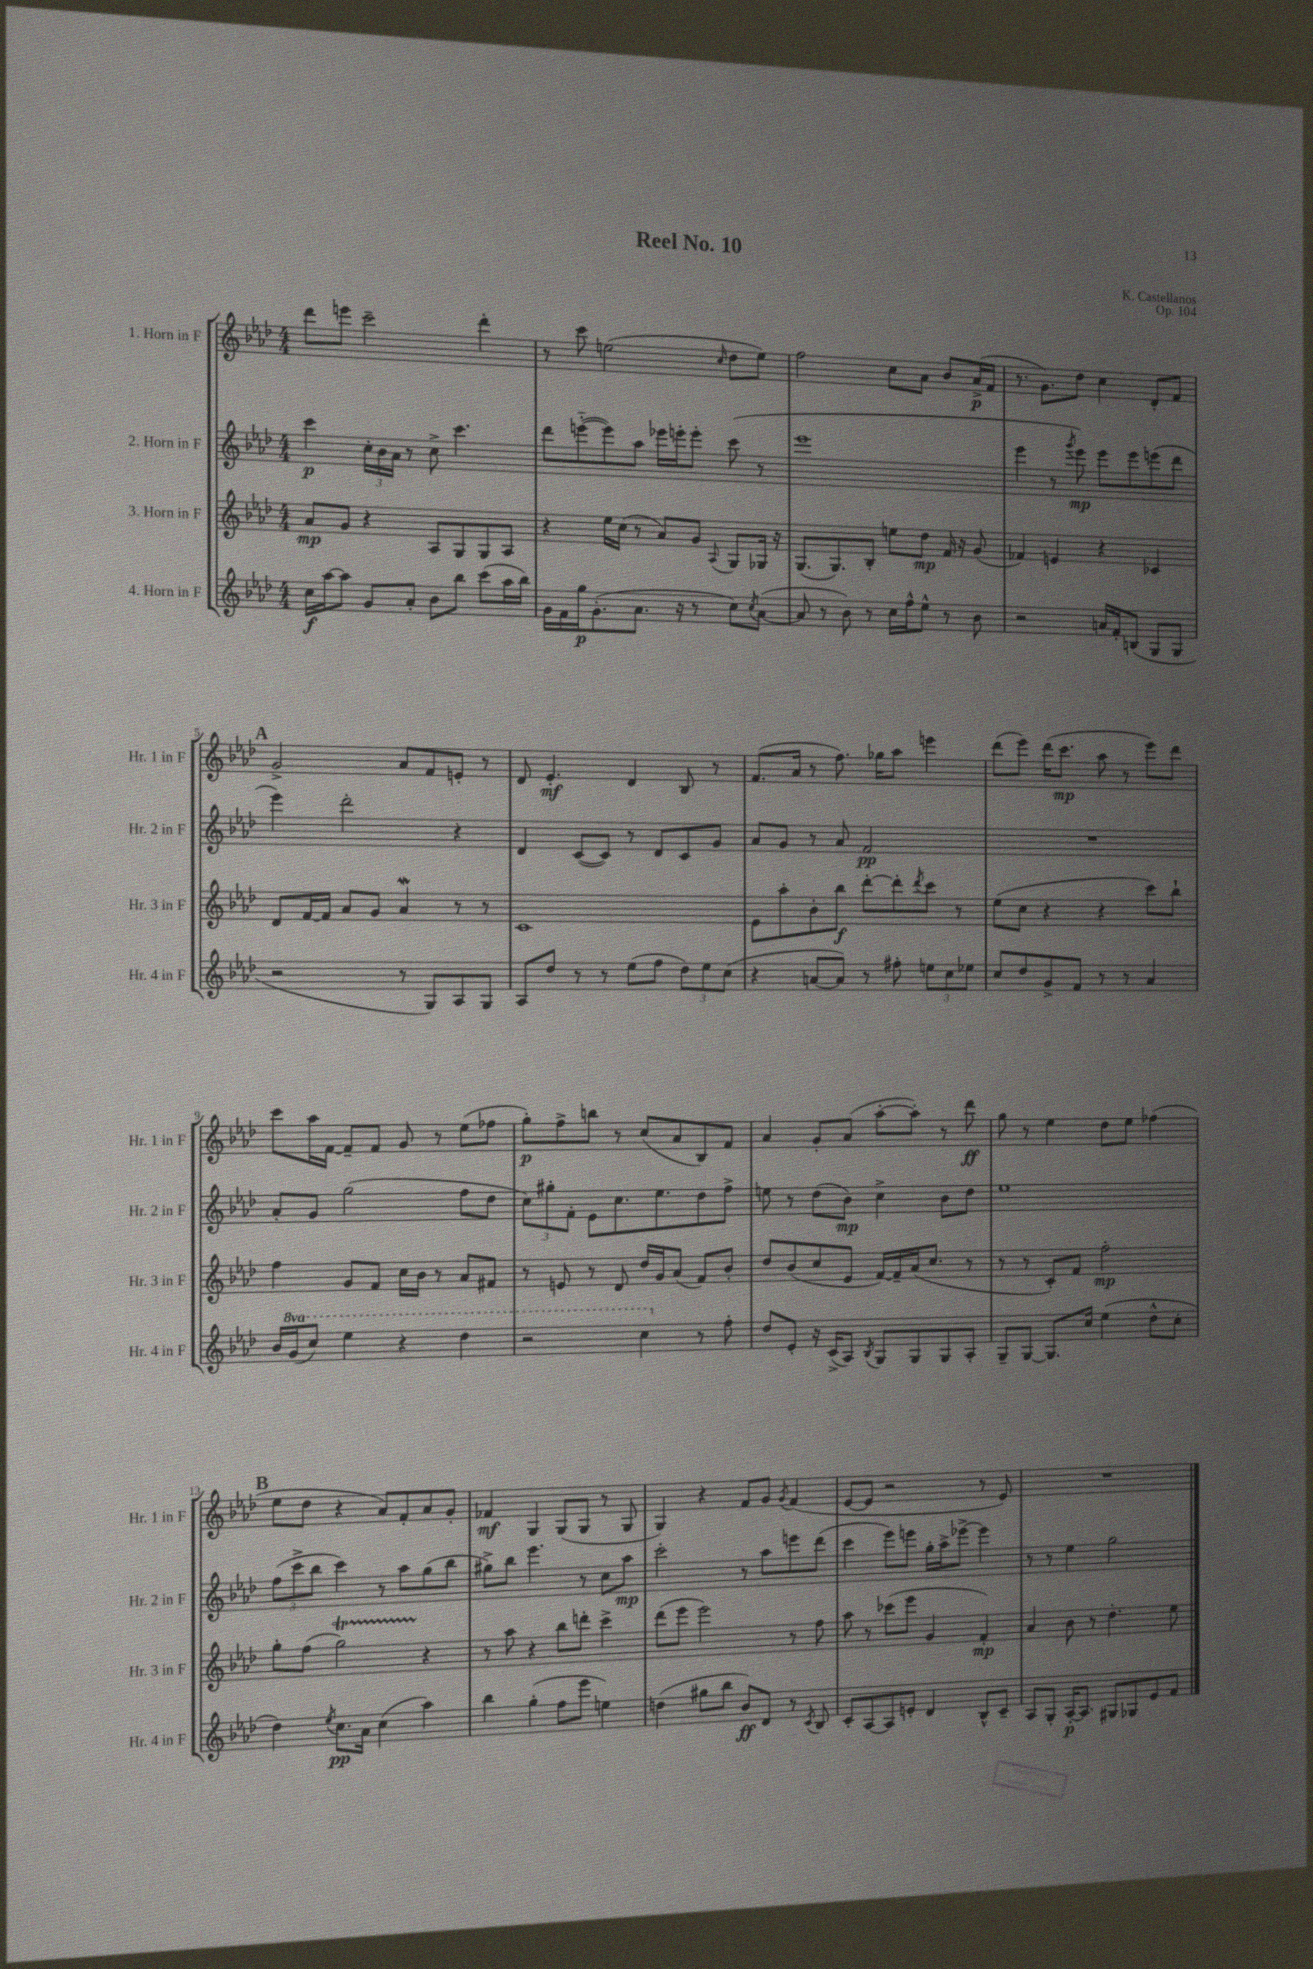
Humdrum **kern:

**kern	**dynam	**kern	**dynam	**kern	**dynam	**kern	**dynam
*part4	*part4	*part3	*part3	*part2	*part2	*part1	*part1
*staff4	*staff4	*staff3	*staff3	*staff2	*staff2	*staff1	*staff1
*I"4. Horn in F	*	*I"3. Horn in F	*	*I"2. Horn in F	*	*I"1. Horn in F	*
*I'Hr. 4 in F	*	*I'Hr. 3 in F	*	*I'Hr. 2 in F	*	*I'Hr. 1 in F	*
*clefG2	*	*clefG2	*	*clefG2	*	*clefG2	*
*k[b-e-a-d-]	*	*k[b-e-a-d-]	*	*k[b-e-a-d-]	*	*k[b-e-a-d-]	*
*M4/4	*	*M4/4	*	*M4/4	*	*M4/4	*
=1	=1	=1	=1	=1	=1	=1	=1
16cc\LL	f	8a-/L	mp	4ccc\	p	8ddd-\L	.
[16aa-\J	.	.	.	.	.	.	.
8aa-\J]	.	8g/J	.	.	.	8eeen\J	.
8g/L	.	4r	.	24cc'\LL	.	2ccc~\	.
.	.	.	.	24b-\	.	.	.
.	.	.	.	24a-\JJ	.	.	.
8a-'/J	.	.	.	8r	.	.	.
8b-\L	.	8A-/L	.	8cc^\	.	.	.
8bb-\J	.	8G/	.	4.ccc\	.	.	.
(8ccc\L	.	8G/	.	.	.	4ddd-'\	.
16aa-\L	.	8A-/J	.	.	.	.	.
16bb-\JJ)	.	.	.	.	.	.	.
=2	=2	=2	=2	=2	=2	=2	=2
16g\LL	.	4r	.	8ddd-\L	.	8r	.
16f\	.	.	.	.	.	.	.
16gg\J	p	.	.	([8eeen\	.	8ccc\	.
(8.g'\	.	.	.	.	.	.	.
.	.	16ee-\LL	.	8eee\])	.	(2een\	.
.	.	(16cc\JJ	.	.	.	.	.
8.a-\J	.	8r	.	8aa-\J	.	.	.
.	.	8a-/L)	.	16eee-X\LL	.	.	.
16r	.	.	.	16eeen'\J	.	.	.
8r	.	8g/J	.	8eee'\J	.	.	.
.	.	8qqA-/	.	.	.	16qqcc/	.
8cc\L)	.	8G/L	.	(8ccc\	.	8dd-\L	.
8qcc/	.	.	.	.	.	.	.
([8a-\J	.	16G-X/Jk	.	8r	.	8ee\J)	.
.	.	16r	.	.	.	.	.
=3	=3	=3	=3	=3	=3	=3	=3
8a-/]	.	(8.G/L	.	1eee-	.	2ff\	.
8r	.	.	.	.	.	.	.
.	.	8.G/)	.	.	.	.	.
8b-\)	.	.	.	.	.	.	.
8r	.	8B-'/J	.	.	.	.	.
16cc\LL	.	8een\L	.	.	.	8cc\L	.
16ff^^\J	.	.	.	.	.	.	.
8ee-^^\J	.	8dd-\J	mp	.	.	8a-\J	.
8r	.	16f/	.	.	.	8b-/L	.
.	.	16r	.	.	.	.	.
8b-\	.	(8g/	.	.	.	(16a-^/L	p
.	.	.	.	.	.	16f/JJ	.
=4	=4	=4	=4	=4	=4	=4	=4
2r	.	4f-X/)	.	4eee-\	.	8.r	.
.	.	.	.	.	.	8.g\L)	.
.	.	4en/	.	8r	.	.	.
.	.	.	.	8qggg/	.	.	.
.	.	.	.	8eee-\)	mp	8dd-\J	.
16an/LL	.	4r	.	8eee-\L	.	4cc\	.
16f'/J	.	.	.	.	.	.	.
(8Bn/J	.	.	.	8eee-\	.	.	.
8G/L	.	4c-X/	.	(8eeen\	.	8d-'/L	.
8G/J	.	.	.	8ddd-\J	.	8f/J	.
!!LO:LB:g=z
!!LO:REH:place=s1:t=A
=5	=5	=5	=5	=5	=5	=5	=5
2r	.	8d-/L	.	4eee-\)	.	2g^/	.
.	.	[16f/L	.	.	.	.	.
.	.	16f/JJ]	.	.	.	.	.
.	.	8a-/L	.	2ddd-'\	.	.	.
.	.	8g/J	.	.	.	.	.
8r	.	4a-w/	.	.	.	8a-/L	.
8G/L)	.	.	.	.	.	8f/	.
8A-/	.	8r	.	4r	.	8en'/J	.
8G/J	.	8r	.	.	.	8r	.
=6	=6	=6	=6	=6	=6	=6	=6
8A-/L	.	1c	.	4d-/	.	8d-/	.
8dd-/J	.	.	.	.	.	4.e-'/	mf
8r	.	.	.	([8c/L	.	.	.
8r	.	.	.	8c/J])	.	.	.
(8ee-\L	.	.	.	8r	.	4d-/	.
8ff\J	.	.	.	8d-/L	.	.	.
12dd-\L)	.	.	.	8c/	.	8B-/	.
12ee-\	.	.	.	.	.	.	.
.	.	.	.	8g/J	.	8r	.
(12cc\J	.	.	.	.	.	.	.
=7	=7	=7	=7	=7	=7	=7	=7
4r	.	8e-\L	.	8a-/L	.	(8.f/L	.
.	.	8aa-'\	.	8g/J	.	.	.
.	.	.	.	.	.	16a-/Jk	.
[8an/L	.	8b-'\	.	8r	.	8r	.
8a/J])	.	8bb-\J	f	8a-/	.	8.ff\)	.
8r	.	[8ddd-'\L	.	2f/	pp	.	.
.	.	.	.	.	.	16gg-X\KL	.
8ff#X'\	.	8ddd-'\]	.	.	.	8aa-\J	.
.	.	8qddd-/	.	.	.	.	.
12een\L	.	8ccc\J	.	.	.	4eeen\	.
12cc\	.	.	.	.	.	.	.
.	.	8r	.	.	.	.	.
12ee-X\J	.	.	.	.	.	.	.
=8	=8	=8	=8	=8	=8	=8	=8
8cc/L	.	(8ee-\L	.	1r	.	(8ddd-\L	.
8dd-/	.	8cc\J	.	.	.	8eee-\J)	.
8g^/	.	4r	.	.	.	(16ddd-\KL	.
.	.	.	.	.	.	8.ccc\J	mp
8f/J	.	.	.	.	.	.	.
8r	.	4r	.	.	.	8aa-\	.
8r	.	.	.	.	.	8r	.
4a-/	.	8ccc\L)	.	.	.	8eee-\L)	.
.	.	8bb-`\J	.	.	.	8ddd-\J	.
!!LO:LB:g=z
=9	=9	=9	=9	=9	=9	=9	=9
16b-/LL	.	4ff\	.	8a-'/L	.	8ccc\L	.
*8va	*	*	*	*	*	*	*
(16gg/J	.	.	.	.	.	.	.
8ccc/J)	.	.	.	8g/J	.	16aa-\L	.
.	.	.	.	.	.	[16f\JJ	.
4eee-\	.	8g/L	.	(2gg\	.	8f~/L]	.
.	.	8f/J	.	.	.	8f/J	.
4r	.	16cc\LL	.	.	.	8g/	.
.	.	16b-\JJ	.	.	.	.	.
.	.	8r	.	.	.	8r	.
4ddd-\	.	8a-/L	.	8ff\L	.	(8ee-\L	.
.	.	8f#X/J	.	8dd-\J	.	8ff-X\J	.
=10	=10	=10	=10	=10	=10	=10	=10
2r	.	8r	.	12cc\L)	.	8gg'\L)	p
.	.	.	.	12gg#X'\	.	.	.
.	.	8en/	.	.	.	8ff^\	.
.	.	.	.	12f'\J	.	.	.
.	.	8r	.	8e-\L	.	8bbn\J	.
.	.	8d-/	.	8.cc\	.	8r	.
4ccc\	.	16dd-/LL	.	.	.	(8cc/L	.
.	.	16g/J	.	8.ee-\	.	.	.
.	.	(8a-/J	.	.	.	8a-/	.
*X8va	*	*	*	*	*	*	*
8r	.	8f/L)	.	8dd-\	.	8B-/)	.
8ff'\	.	8b-'/J	.	8ff^\J	.	8f/J	.
=11	=11	=11	=11	=11	=11	=11	=11
8dd-/L	.	8dd-/L	.	8een\	.	4a-/	.
8e-'/J	.	(8b-/	.	8r	.	.	.
16r	.	8cc/	.	(8dd-\L	.	8g'/L	.
(16c^/KL	.	.	.	.	.	.	.
8A-/J)	.	8e-/J	.	8b-\J)	mp	(8a-/J	.
8qB-/	.	.	.	.	.	.	.
8G/L	.	[16f/LL)	.	4cc^\	.	[8aa-'\L	.
.	.	16f~/]	.	.	.	.	.
8G/	.	(16a-/J	.	.	.	8aa-'\J])	.
.	.	8.cc/J	.	.	.	.	.
8G/	.	.	.	8b-\L	.	8r	.
8A-'/J	.	8r	.	8dd-\J	.	8ddd-\	ff
=12	=12	=12	=12	=12	=12	=12	=12
8G~/L	.	8r	.	1ee-	.	8gg\	.
[8G/J	.	8r	.	.	.	8r	.
8.G/L]	.	8c'/L)	.	.	.	4ee-\	.
.	.	8f/J	.	.	.	.	.
16cc/Jk	.	.	.	.	.	.	.
(4ee-\	.	2ff'\	mp	.	.	8dd-\L	.
.	.	.	.	.	.	8ee-\J	.
8dd-^^\L	.	.	.	.	.	(4ff-X\	.
8cc'\J	.	.	.	.	.	.	.
!!LO:LB:g=z
!!LO:REH:place=s1:t=B
=13	=13	=13	=13	=13	=13	=13	=13
4dd-\)	.	8gg'\L	.	(12ff\L	.	8ee-\L	.
.	.	.	.	12ccc^\	.	.	.
.	.	(8ff\J	.	.	.	8dd-\J	.
.	.	.	.	12bb-\J	.	.	.
8qee-/	.	.	.	.	.	.	.
8.cc\L	pp	2ggt\)	.	4ccc\)	.	4r	.
16a-\Jk	.	.	.	.	.	.	.
(4cc\	.	.	.	8r	.	8a-/L)	.
.	.	.	.	8aa-\L	.	8f'/	.
4aa-\)	.	4r	.	(8gg\	.	8a-/	.
.	.	.	.	8bb-\J	.	8g'/J	.
=14	=14	=14	=14	=14	=14	=14	=14
4bb-\	.	8r	.	8gg#X^\L)	.	4f-X/	mf
.	.	8aa-\	.	8bb-\J	.	.	.
(4gg'\	.	4r	.	4.eee-\	.	4G/	.
8ff\L	.	8bb-\L	.	.	.	(8G/L	.
8eee-\J	.	8dddn'\J	.	8r	.	8G/J	.
4een\)	.	4ccc^\	.	8cc\L	.	8r	.
.	.	.	.	8aa-\J	mp	8G/	.
=15	=15	=15	=15	=15	=15	=15	=15
(4ddn\	.	(8ddd-\L	.	2ccc'\	.	4G/)	.
.	.	8eee-\J	.	.	.	.	.
8gg#X\L	.	2eee-\)	.	.	.	4r	.
8bb-\J	.	.	.	.	.	.	.
8b-/L)	ff	.	.	8r	.	8f/L	.
8d-/J	.	.	.	8aa-\L	.	8g/J	.
.	.	.	.	.	.	8qg/	.
8r	.	8r	.	8eeen\	.	(4f/	.
8qc/	.	.	.	.	.	.	.
8B-/	.	8ff\	.	(8ddd-\J	.	.	.
=16	=16	=16	=16	=16	=16	=16	=16
8c'/L	.	8aa-\	.	4ccc\	.	[8e-/L	.
[8A-/	.	8r	.	.	.	8e-/J]	.
8A-/]	.	(8ccc-X\L	.	8eee-\L)	.	2r	.
8en'/J	.	8eee-\J	.	8eeen\J	.	.	.
4d-/	.	4g/	.	16gg'\LL	.	.	.
.	.	.	.	16aa-^\J	.	.	.
.	.	.	.	[8eee-X^\J	.	.	.
8B-^^/L	.	4f'/)	mp	4eee-\]	.	8r	.
8c~/J	.	.	.	.	.	8e-/)	.
=17	=17	=17	=17	=17	=17	=17	=17
8A-/L	.	4a-/	.	8r	.	1r	.
8G'/J	.	.	.	8r	.	.	.
[16A-'/KL	p	8b-\	.	4ee-\	.	.	.
8.A-/J]	.	.	.	.	.	.	.
.	.	8r	.	.	.	.	.
8G#X/L	.	4.dd-'\	.	2gg\	.	.	.
8G-X/	.	.	.	.	.	.	.
8e-/	.	.	.	.	.	.	.
8f/J	.	8ee-\	.	.	.	.	.
==	==	==	==	==	==	==	==
*-	*-	*-	*-	*-	*-	*-	*-
